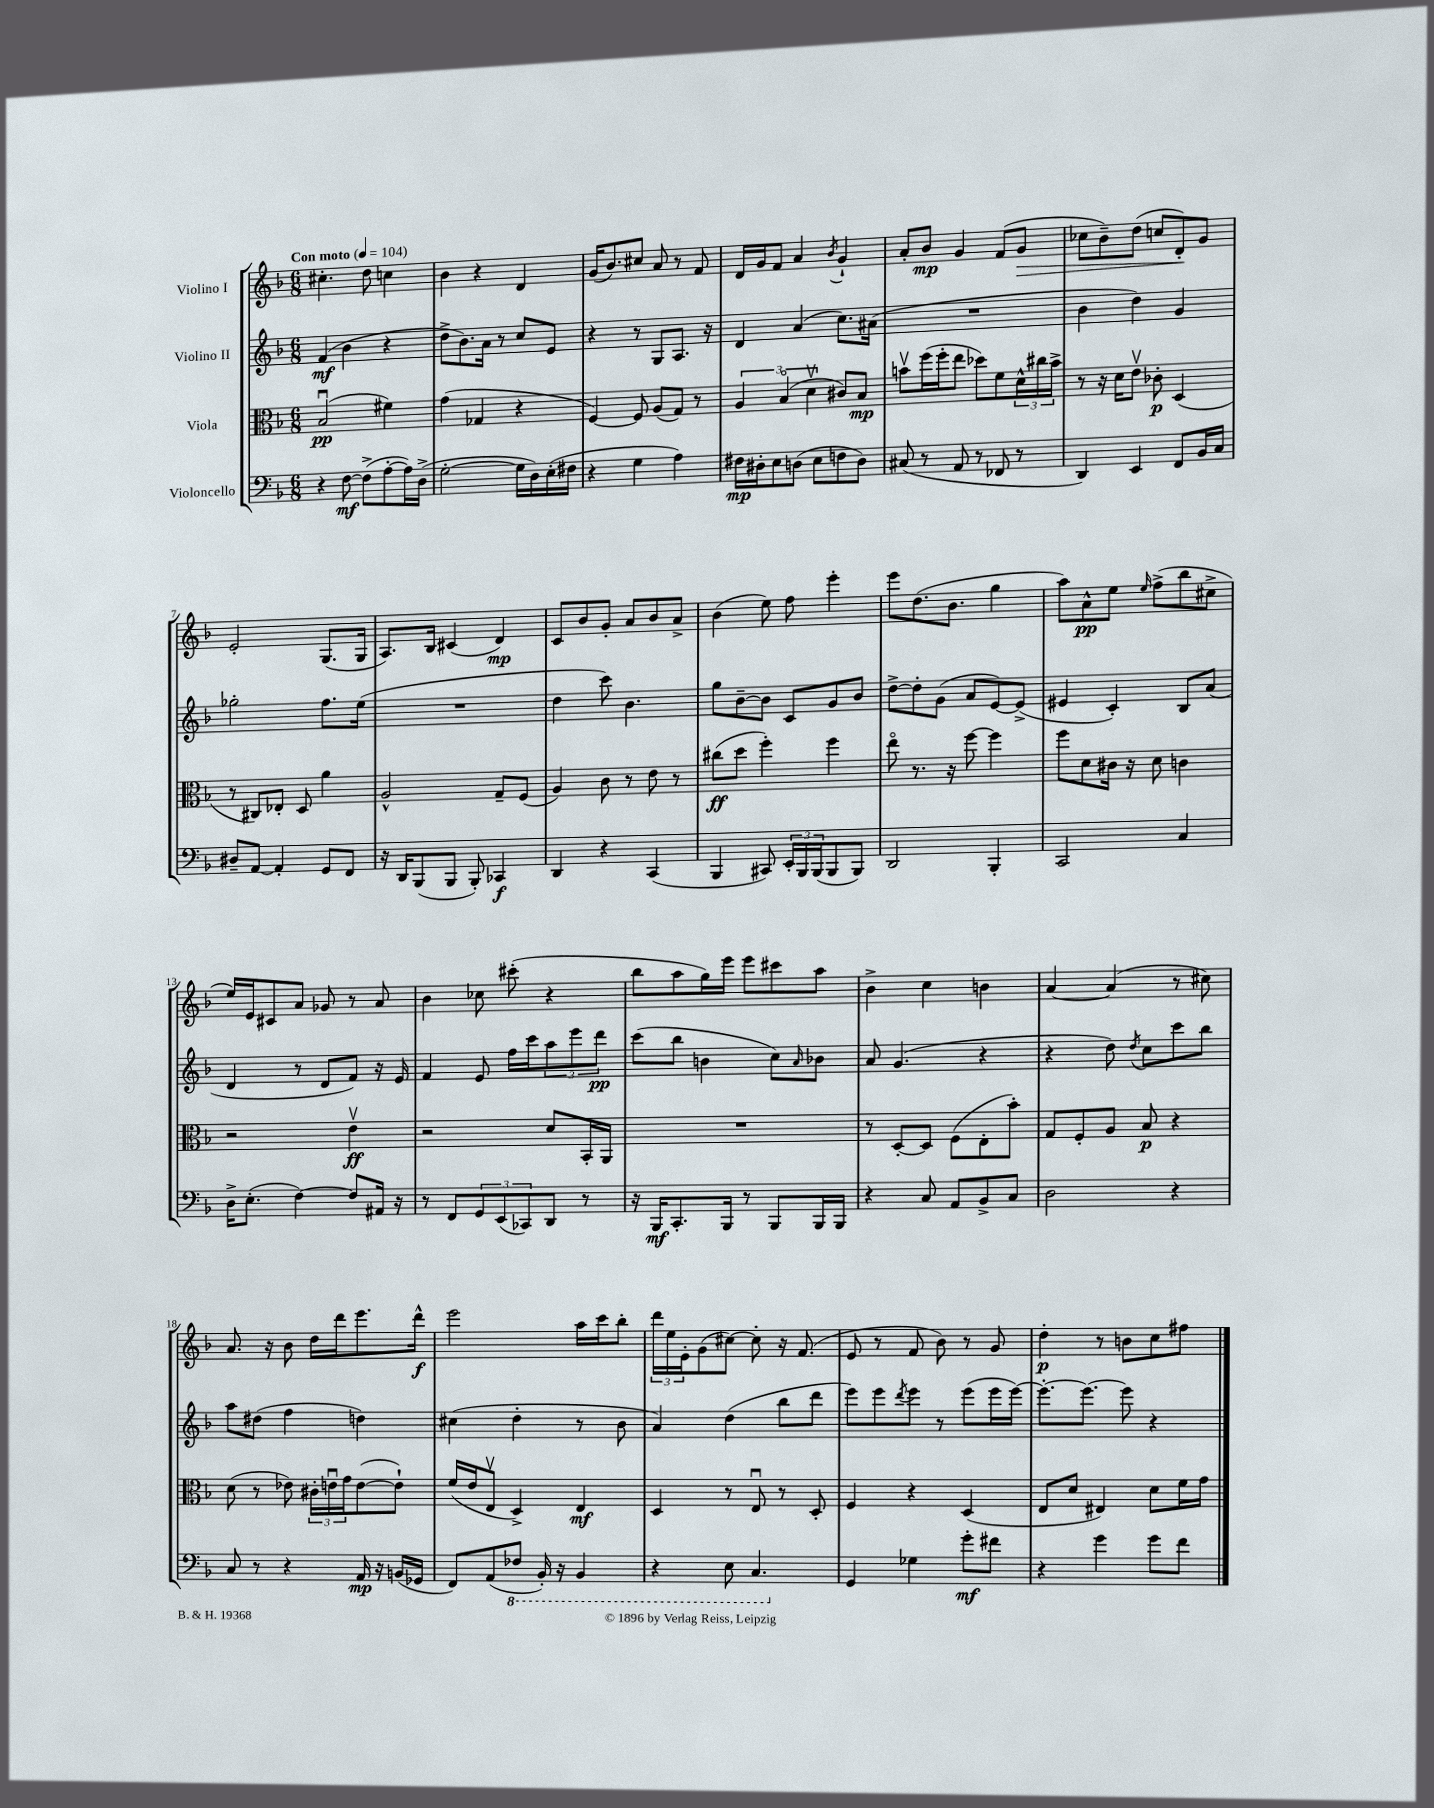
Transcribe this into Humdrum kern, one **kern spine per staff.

**kern	**kern	**kern	**kern
*staff4	*staff3	*staff2	*staff1
*clefF4	*clefC3	*clefG2	*clefG2
*k[b-]	*k[b-]	*k[b-]	*k[b-]
*M6/8	*M6/8	*M6/8	*M6/8
*MM104	*MM104	*MM104	*MM104
4r	(2B-u	(4f	4.cc#'
[8F	.	4b-	.
(8F^]	.	.	8dd
[8A'	4f#)	4r	4cc
16A])	.	.	.
(16D^	.	.	.
=	=	=	=
[2G'	(4g	8dd^	4b-
.	.	8.b-)	.
.	4G-	.	4r
.	.	16a	.
.	.	8r	.
16G]	4r	8cc	4d
16D)	.	.	.
(16E'	.	8e	.
16F#	.	.	.
=	=	=	=
4r	[4F)	4r	(16g
.	.	.	8.b-)
4G	8F]	8r	8cc#
.	(8A	8G	8a
4A)	8G)	8.A	8r
.	8r	.	8f
.	.	16r	.
=	=	=	=
16F#	6A	4d	16d
16D#'	.	.	16g
8E	.	.	8f
.	(6B-o	.	.
(8D	.	(4a	4a
.	6dv	.	.
8E	.	.	.
.	.	.	8qb-
8F	8c#)	8.cc)	4g`
8D)	8B-	.	.
.	.	(16a#	.
=	=	=	=
(8C#	8bv	2.r	8a'
8r	(16ff	.	8b-
.	16ff'	.	.
8AA	8ee	.	4g
8r	8dd-)	.	.
8FF-	8f	.	(8f
8r	24d^^	.	8g
.	24cc#	.	.
.	24b^	.	.
=	=	=	=
4DD)	8r	4b-	8cc-
.	16r	.	8b-~)
.	16d	.	.
4EE	8ev	4dd)	(8dd
.	8c-'	.	8cc
8FF	(4D	4g	8d')
16BB-	.	.	8g
16C	.	.	.
=	=	=	=
8D#~	8r	2gg-'	2e'
[8AA	8C#)	.	.
4AA']	8E-'	.	.
.	8D	.	.
8GG	4a	8.ff	(8.G
8FF	.	.	.
.	.	(16ee	16G
=	=	=	=
16r	2A^^	2.r	8.A)
16DD	.	.	.
(8BBB-	.	.	.
.	.	.	16B-
8BBB-	.	.	(4c#
8BBB-')	.	.	.
4CC-	8G~	.	4d)
.	(8F	.	.
=	=	=	=
4DD	4A)	4dd	8c
.	.	.	8b-
4r	8c	8ccc)	8g'
.	8r	4.b-	8a
(4CC	8e	.	8b-
.	8r	.	8a^
=	=	=	=
4BBB-	(8cc#	8gg	(4b-
.	8dd	[8b-~	.
8CC#)	4ff')	8b-]	8ee)
24EE'	.	8c	8ff
24BBB-	.	.	.
(24BBB-	.	.	.
8BBB-	4ff	8g	4eee'
8BBB-)	.	8b-	.
=	=	=	=
2DD	8eeo	[8dd^	8eee
.	8.r	8dd']	(8.dd
.	.	(8g	.
.	16r	.	8.b-
.	[8ff	8a	.
4BBB-'	4ff]	[8e)	4gg
.	.	(8e^]	.
=	=	=	=
2CC	8ff	4e#	8aa)
.	8d	.	8a^^
.	16c#	4c')	8ee
.	16r	.	.
.	.	.	16qqee
.	8d	.	(8ff^
4C	4c	8B-	8bb-
.	.	(8a	8cc#^
=	=	=	=
16D^	2r	4d	16ee)
(8.E'	.	.	16e
.	.	.	8c#
[4F)	.	8r	8a
.	.	8d	8g-
8F]	4ev	8f)	8r
16AA#	.	16r	8a
16r	.	16e	.
=	=	=	=
8r	2r	4f	4b-
8FF	.	.	.
12GG	.	8e	8cc-
(12EE	.	.	.
.	.	16ff	(8ccc#'
12CC-)	.	.	.
.	.	16ccc	.
8DD	8d	12aa	4r
.	.	12eee	.
8r	16BB-'	.	.
.	.	12ddd	.
.	16AA	.	.
=	=	=	=
16r	2.r	(8ccc	8bb-
16BBB-	.	.	.
8.CC'	.	8bb-	8aa
.	.	4b	16gg)
16BBB-	.	.	16eee
8r	.	.	8eee
8BBB-	.	8cc)	8ccc#
.	.	16qqa	.
16BBB-	.	8b-	8aa
16BBB-	.	.	.
=	=	=	=
4r	8r	8a	4b-^
.	[8D'	(4.g	.
8C	8D]	.	4cc
8AA	(8F	.	.
8BB-^	8E'	4r	4b
8C	8b-')	.	.
=	=	=	=
2D	8G	4r	[4a
.	8F'	.	.
.	8A	8dd)	(4a]
.	.	8qdd	.
.	8B-	8cc	.
4r	4r	8ccc	8r
.	.	8bb-	8cc#)
=	=	=	=
8C	(8d	8aa	8.a
8r	8r	(8dd#	.
.	.	.	16r
4r	8e-)	4ff	8b-
.	24c#'	.	16dd
.	24eu	.	.
.	.	.	16ddd
.	24g	.	.
16AA	([8e	4dd)	8.eee
16r	.	.	.
(16BB	8e`])	.	.
16GG-	.	.	16ddd^^
=	=	=	=
8FF)	(16f	(4cc#	2eee
.	16e	.	.
(8AA	8Ev	.	.
8FF-	4D^)	4dd'	.
16BBB-')	.	.	.
16r	.	.	.
4BBB-	4E	8r	16aa
.	.	.	16ccc
.	.	8b-	8bb-'
=	=	=	=
4r	4D	4a)	24ddd
.	.	.	24ee
.	.	.	24e'
.	.	.	(8g
8EE	8r	(4dd	[8cc#)
4.CC	8Eu	.	8cc#']
.	8r	8bb-	16r
.	.	.	(8.f
.	8D'	8ddd	.
=	=	=	=
4GG	4F	8eee)	8e
.	.	8eee	8r
.	.	8qddd	.
4G-	4r	8eee	8f
.	.	8r	8b-)
8g'	(4D	(8eee	8r
8f#	.	16eee	8g
.	.	[16eee)	.
=	=	=	=
4r	8E	8.eee'_	4dd'
.	8d	.	.
.	.	8.eee_	.
4g	4E#)	.	8r
.	.	8eee]	8b
8g	8d	4r	8cc
8f	16f	.	8ff#
.	16g	.	.
==	==	==	==
*-	*-	*-	*-
